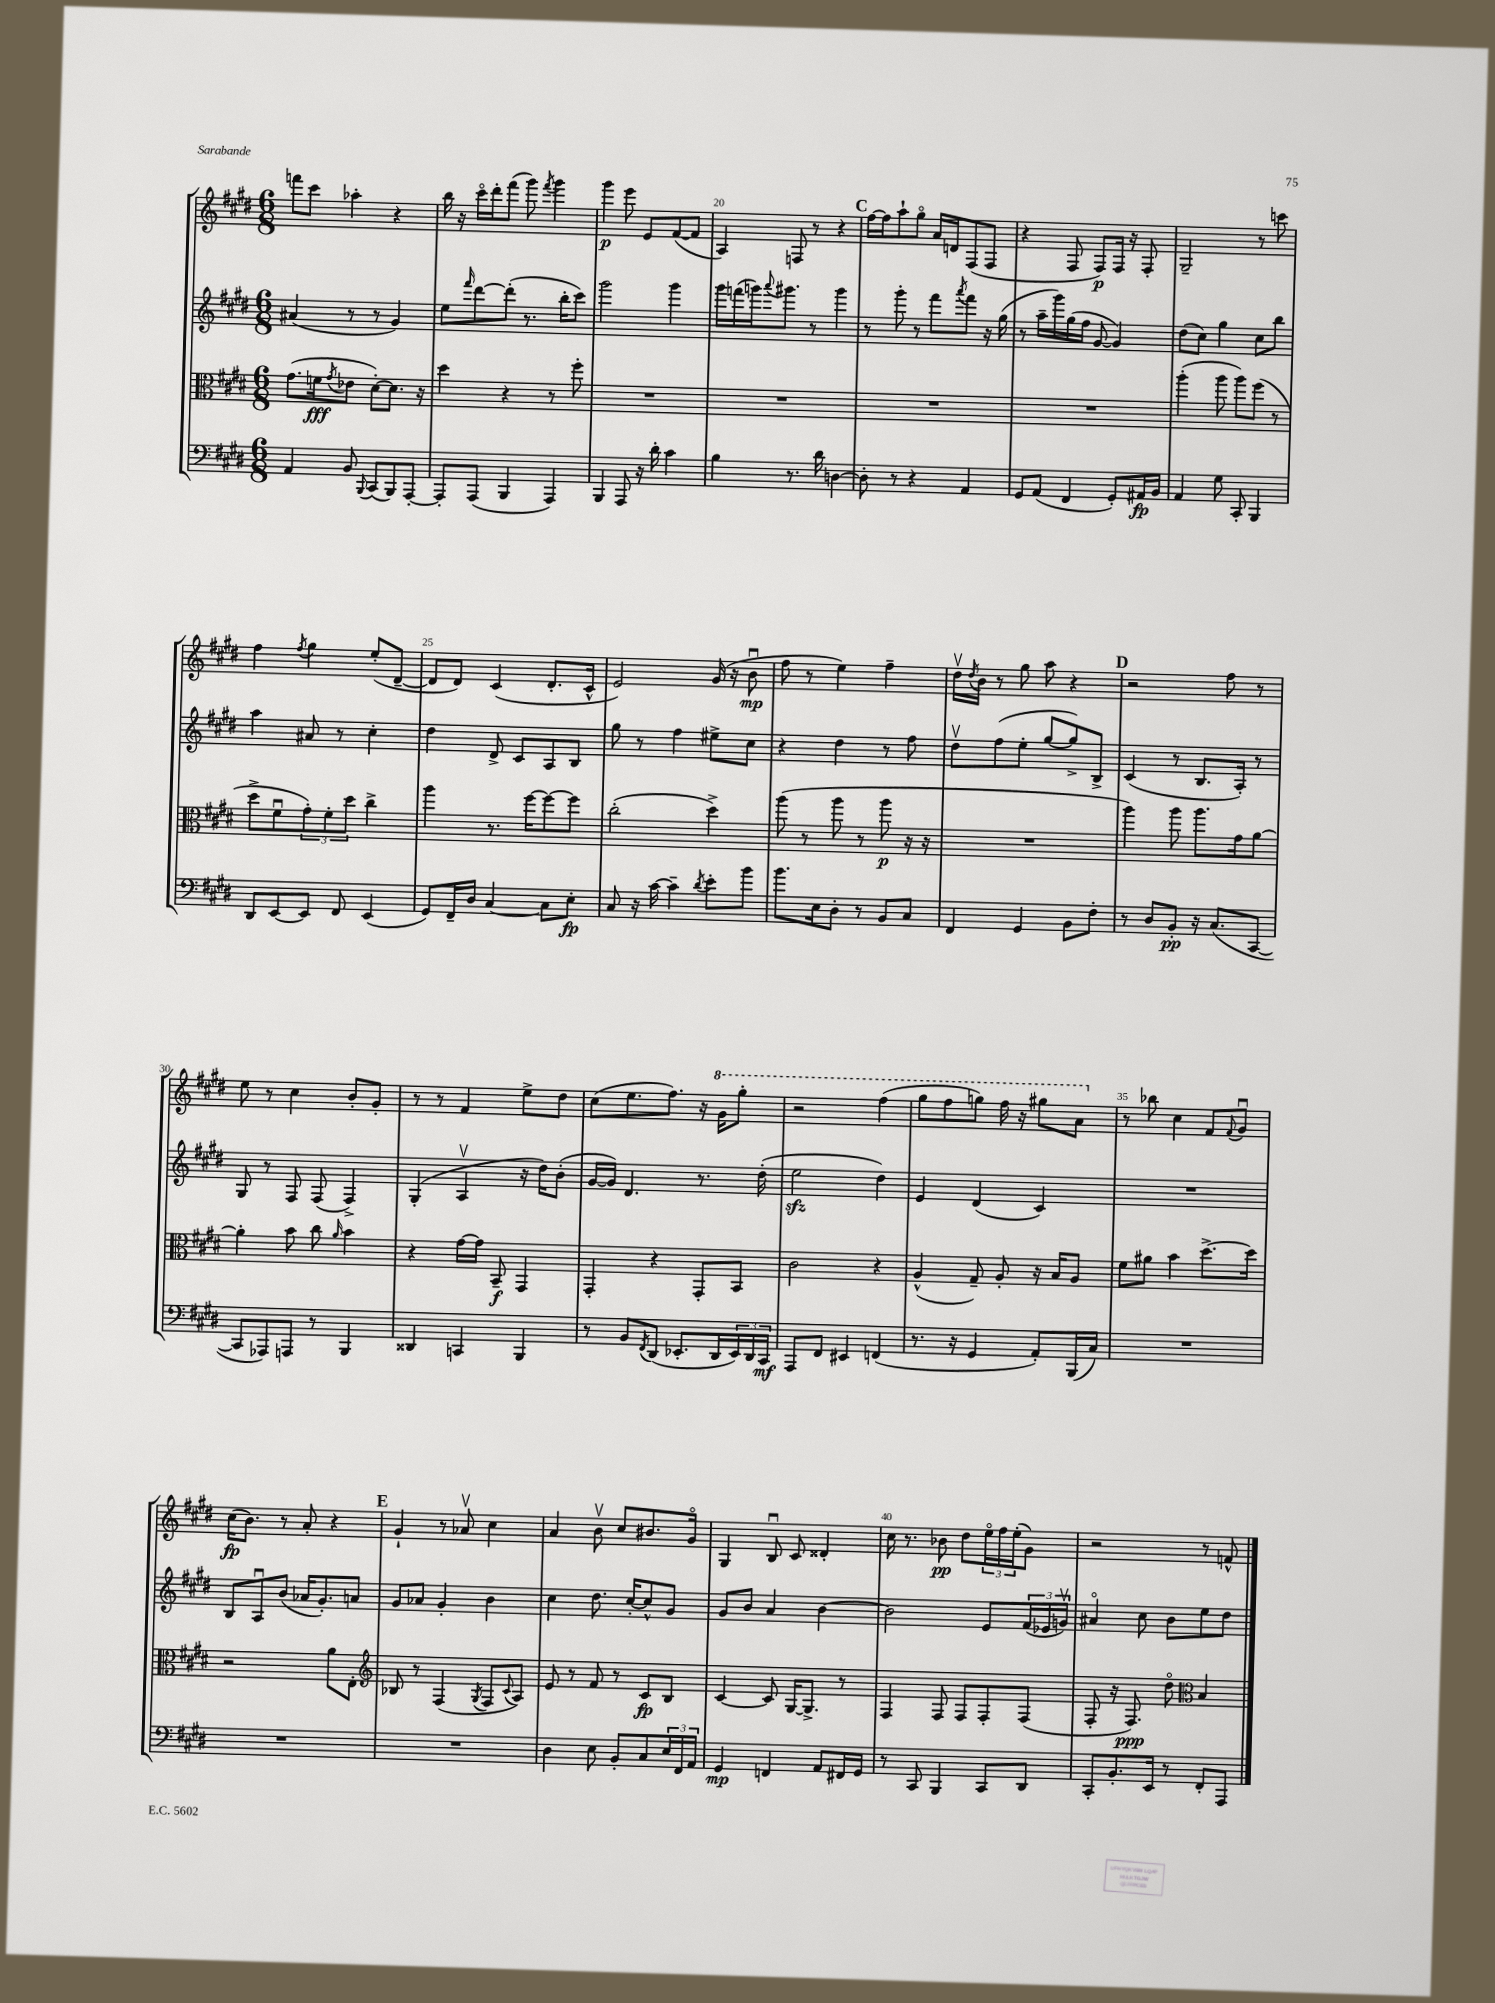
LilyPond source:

<<
\new StaffGroup <<
\new Staff = "s0" {
    \clef treble \key e \major \numericTimeSignature \time 6/8
    f'''8 cis'''8 aes''4-. r4 |
    b''16 r16 cis'''16\flageolet dis'''16-. fis'''8( gis'''8) \acciaccatura { fis'''8 } gis'''4 |
    gis'''4\p e'''8 e'8 fis'8~( fis'8 |
    a4) f8 r8 r4 |
    \mark \markup { \bold "C" } fis''16~ fis''16 a''8-! gis''8\flageolet a'16 d'16 fis8( fis8 |
    r4 fis8 fis8\p) fis16 r16 fis8-. |
    gis2-- r8 c'''8 |
    fis''4 \acciaccatura { fis''8 } gis''4 e''8-.( dis'8~-- |
    dis'8 dis'8) cis'4( dis'8.-. cis'16-^ |
    e'2) gis'16( r16 b'8\downbow\mp |
    fis''8 r8 e''4) fis''4-- |
    dis''16\upbow \acciaccatura { dis''8 } b'16 r8 gis''8 a''8 r4 |
    \mark \markup { \bold "D" } r2 fis''8 r8 |
    e''8 r8 cis''4 b'8-. gis'8-. |
    r8 r8 fis'4 e''8-> dis''8 |
    cis''8( e''8. fis''8.) r16 \ottava #1 gis''16 gis'''8-. |
    r2 fis'''4( |
    gis'''8 fis'''8 g'''8) fis'''16 r16 gis'''8 a''8 \ottava #0 |
    r8 bes''8 cis''4 fis'8 \appoggiatura { fis'8 } gis'8\downbow |
    cis''16\fp( b'8.) r8 a'8-. r4 |
    \mark \markup { \bold "E" } gis'4-! r8 aes'8\upbow cis''4 |
    a'4 b'8\upbow cis''8 bis'8. gis'16\flageolet |
    gis4 b8\downbow cis'8 disis'4-. |
    cis''16 r8. bes'8\pp dis''8 \tuplet 3/2 { e''16\flageolet fis''16 e''16-.( } gis'8) |
    r2 r8 f'8-^ \bar "|." |
}
\new Staff = "s1" {
    \clef treble \key e \major \numericTimeSignature \time 6/8
    ais'4( r8 r8 gis'4) |
    e''8 \grace { fis'''16 } dis'''8~ dis'''8-.( r8. b''16-. cis'''8) |
    gis'''2 gis'''4 |
    gis'''16 f'''16( g'''16) \appoggiatura { a'''8 } gis'''8. r8 gis'''4 |
    \mark \markup { \bold "C" } r8 gis'''8-. r8 fis'''8 \acciaccatura { a'''8 } fis'''8 r16 gis''16( |
    r8 a''16-- gis'''16) gis''16( fis''16 gis'8~ gis'4) |
    dis''8( cis''8) gis''4 cis''8 b''8 |
    a''4 ais'8 r8 cis''4-. |
    dis''4 dis'8-> cis'8 a8 b8 |
    gis''8 r8 fis''4 eis''8-> cis''8 |
    r4 dis''4 r8 fis''8 |
    dis''8\upbow fis''8( e''8-. gis''8~ gis''8->) b8-> |
    \mark \markup { \bold "D" } cis'4( r8 b8. a16-.) r8 |
    gis8 r8 fis8 fis8( fis4->) |
    gis4-.( a4\upbow r16 dis''16) b'8-.( |
    gis'16~ gis'16) dis'4. r8. dis''16-.( |
    e''2\sfz dis''4) |
    e'4 dis'4( cis'4) |
    R2. |
    b8 a8\downbow b'8( aes'16 gis'8.-.) a'8 |
    \mark \markup { \bold "E" } gis'8 aes'8 gis'4-. b'4 |
    cis''4 dis''8. cis''16~-. cis''8-^ gis'8 |
    gis'8 b'8 a'4 b'4~ |
    b'2 e'8 \tuplet 3/2 { fis'16( ees'16 g'16\upbow) } |
    ais'4\flageolet cis''8 b'8 e''8 dis''8 \bar "|." |
}
\new Staff = "s2" {
    \clef alto \key e \major \numericTimeSignature \time 6/8
    gis'8.( f'16\fff \acciaccatura { gis'8 } ees'8 dis'8~-.) dis'8. r16 |
    dis''4 r4 r8 fis''8-. |
    R2. |
    R2. |
    \mark \markup { \bold "C" } R2. |
    R2. |
    a''4-.( a''8 a''8) fis''8( r8 |
    dis''8-> fis'8\downbow \tuplet 3/2 { gis'8-.) fis'8-. dis''8 } cis''4-> |
    a''4 r8. fis''16~ fis''8~ fis''8 |
    cis''2-.( dis''4->) |
    a''8( r8 a''8 r8 a''8\p r16 r16 |
    R2. |
    \mark \markup { \bold "D" } a''4) a''8 a''8. gis'16 a'8~ |
    a'4-. b'8 cis''8 \grace { a'16 } b'4 |
    r4 gis'16~ gis'16 b,8--\f gis,4 |
    gis,4-. r4 gis,8-. b,8 |
    cis'2 r4 |
    a4-^( gis8--) a8-. r16 b16 a8 |
    fis'8 ais'8 b'4 dis''8.~-> dis''16 |
    r2 a'8 e8-. |
    \mark \markup { \bold "E" } \clef treble bes8 r8 fis4( \acciaccatura { gis8 } fis8 \appoggiatura { cis'8 } a8) |
    e'8 r8 fis'8 r8 cis'8\fp b8 |
    cis'4~ cis'8 gis16~ gis8.-> r8 |
    fis4 fis8 fis8 fis8-. fis8( |
    fis8-. r16 fis8.\ppp) dis''8\flageolet \clef alto b4 \bar "|." |
}
\new Staff = "s3" {
    \clef bass \key e \major \numericTimeSignature \time 6/8
    a,4 b,8 \appoggiatura { b,,8 } cis,8( b,,8) a,,8~-. |
    a,,8-. a,,8( b,,4 a,,4) |
    b,,4 a,,8 r16 dis'16-. cis'4 |
    b4 r8. dis'16 d4~ |
    \mark \markup { \bold "C" } d8-. r8 r4 a,4 |
    gis,8 a,8( fis,4 gis,8-.) ais,16\fp b,16 |
    a,4 gis8 cis,8-. b,,4 |
    dis,8 e,8~ e,8 fis,8 e,4( |
    gis,8) fis,16-- dis16 cis4~ cis8 e8-.\fp |
    cis8 r16 cis'16~ cis'4-- \acciaccatura { dis'8 } e'8-. b'8 |
    b'8. e16 dis8-. r8 b,8 cis8 |
    fis,4 gis,4 b,8 fis8-. |
    \mark \markup { \bold "D" } r8 dis8 b,8-.\pp r16 cis8.( cis,8~ |
    cis,8 aes,,8) a,,8 r8 b,,4 |
    disis,4 c,4 b,,4 |
    r8 b,8 \acciaccatura { fis,8 } dis,8( ees,8.-. dis,16 \tuplet 3/2 { ees,16) dis,16 cis,16\mf } |
    a,,8 fis,8 eis,4 f,4( |
    r8. r16 gis,4 a,8-.) b,,16( cis16) |
    R2. |
    R2. |
    \mark \markup { \bold "E" } R2. |
    dis4 e8 b,8-. cis8 \tuplet 3/2 { e16 fis,16 a,16 } |
    gis,4\mp f,4 a,8 fis,16 gis,16 |
    r8 cis,8 b,,4 cis,8 dis,8 |
    cis,8-. b,8.-. e,16 r8 fis,8-. a,,8 \bar "|." |
}
>>
>>
\layout { \context { \Score currentBarNumber = #17 \override BarNumber.break-visibility = ##(#f #t #t) barNumberVisibility = #(every-nth-bar-number-visible 5) } }
